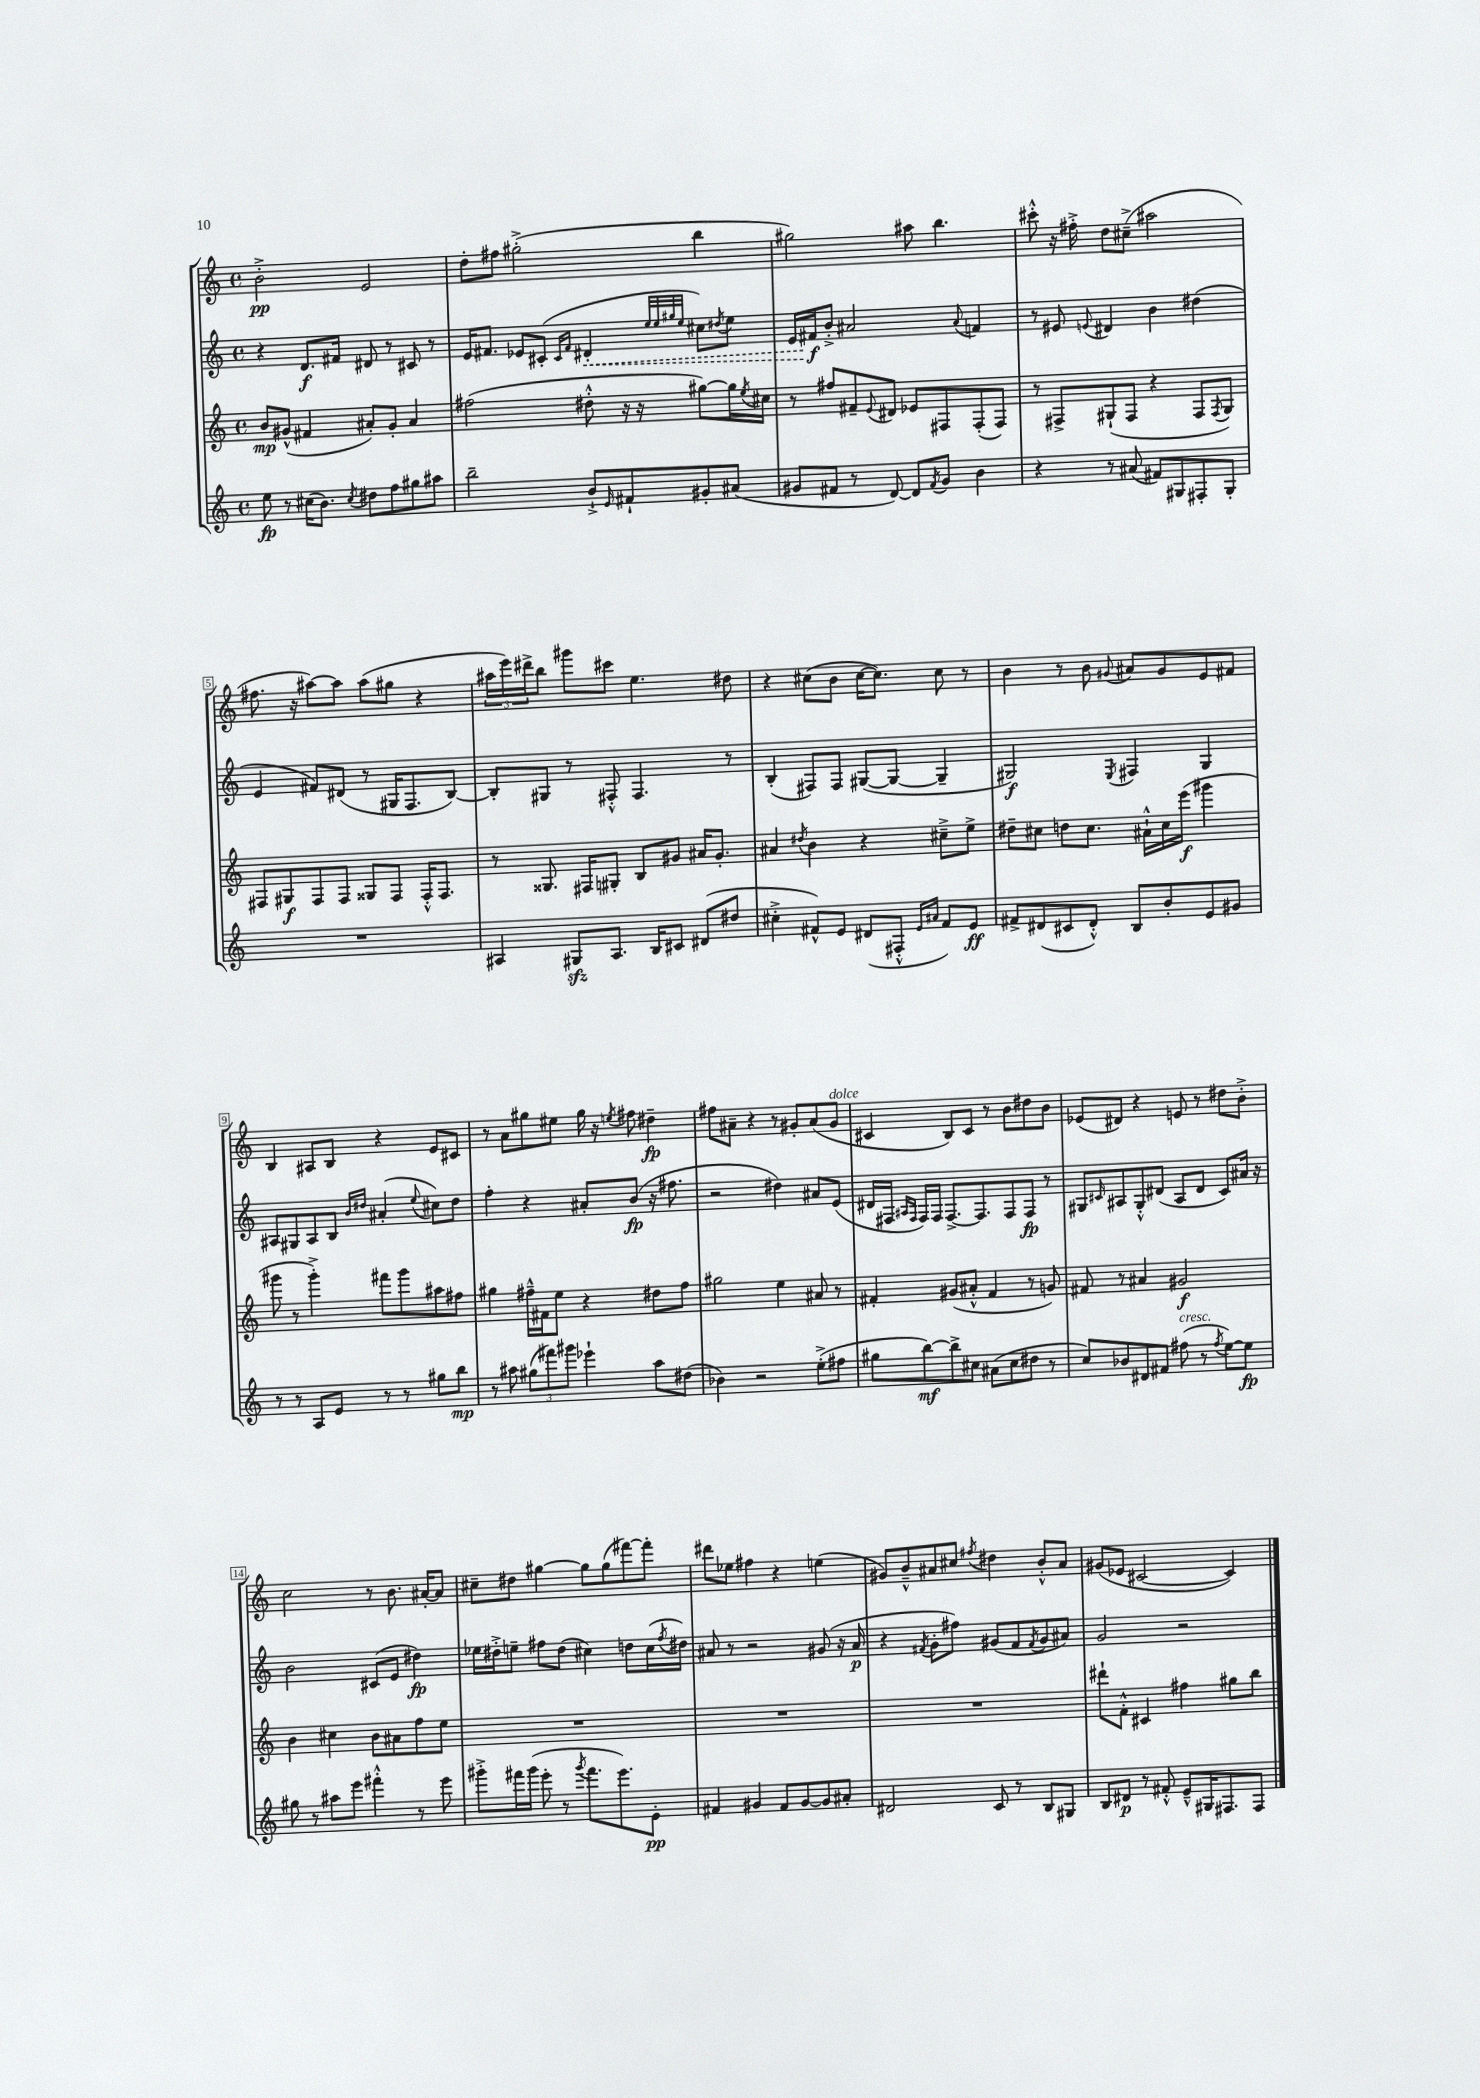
<<
\new StaffGroup <<
\new Staff = "s0" {
    \clef treble \key c \major \defaultTimeSignature \time 4/4
    b'2-.->\pp e'2 |
    d''8-. fis''8 gis''2-.->( b''4 |
    gis''2) ais''8 b''4. |
    cis'''8-.-^ r16 fis''16-.-> d''8 cis''8--->( ais''2 |
    fis''8. r16 ais''8~) ais''8 ais''8( gis''8 r4 |
    \tuplet 3/2 { ais''16 e'''16) dis'''16-> } b''8 gis'''8 cis'''8 e''4. dis''8 |
    r4 cis''8( b'8 cis''16~ cis''8.) cis''8 r8 |
    b'4 r8 b'8 \appoggiatura { gis'8 } ais'8 gis'8 e'8 fis'8 |
    b4 ais8 b8 r4 e'8 cis'8 |
    r8 a'8 gis''8 eis''8 gis''16 r16 \acciaccatura { e''8 } fis''8 dis''4--\fp |
    fis''8 ais'8-- r4 r8 gis'8-. ais'8( gis'8^\markup { \italic "dolce" } |
    cis'4 b8) cis'8 r8 b'8 dis''8 b'8 |
    ees'8( dis'8) r4 e'8 r8 dis''8 b'8-.-> |
    c''2 r8 b'8. ais'16~-. ais'8 |
    cis''8-- dis''8 gis''4~ gis''8 gis''8( fis'''8~) fis'''8-. |
    dis'''8 ees''8 fis''4 r4 e''4( |
    gis'8) b'8---^ ais'8 cis''8 \acciaccatura { fis''8 } dis''4 b'8-.-^ ais'8 |
    gis'8( ees'8 cis'2~ cis'4) \bar "|." |
}
\new Staff = "s1" {
    \clef treble \key c \major \defaultTimeSignature \time 4/4
    r4 d'8.\f fis'16 dis'8 r8 cis'8 r8 |
    e'16 fis'8. ees'8 cis'8-.( \grace { cis'16 fis'16 } \once \override Hairpin.style = #'dashed-line dis'4-.\< \grace { e''32 e''32 gis''32 e''32 } cis''8) \acciaccatura { dis''8 } e''8 |
    e'16 fis'16\f\! b'8-.-> ais'2 \appoggiatura { ais'8 } f'4 |
    r8 eis'8 \appoggiatura { e'8 } dis'4 b'4 dis''4( |
    e'4 fis'8) dis'8( r8 gis16 f8. b8~) |
    b8-. gis8 r8 fis8-.-^ fis4. r8 |
    b4-.( fis8) fis8 gis8~( gis8~ gis4-- |
    gis2\f) \acciaccatura { e8 } fis4 gis4 |
    ais8 gis8 ais8 b8 \grace { b'16 dis''16 } ais'4-.( \appoggiatura { e''8 } cis''8) dis''8 |
    f''4-. r4 ais'8-. b'8\fp( r16 fis''8. |
    r2 dis''4) ais'8 e'8( |
    dis'16 fis16 \grace { ais16 fis16 } fis16) fis16 fis8.~-> fis8. fis8 fis8\fp r8 |
    gis8 \grace { cis'16 } ais8 gis8-.-^ dis'8( ais8 dis'8 cis'8) ais'16 r16 |
    b'2 cis'8( e'8 dis''4\fp) |
    ees''16 dis''16-.-> e''8-- fis''8 dis''8( cis''4) d''8 cis''16( \acciaccatura { fis''8 } dis''16) |
    ais'8 r8 r2 gis'8( r16 ais'16\p |
    r4 \acciaccatura { fis'8 } g'8-. fis''8) gis'8( fis'8 \acciaccatura { fis'8 } gis'8 ais'8) |
    g'2 r2 \bar "|." |
}
\new Staff = "s2" {
    \clef treble \key c \major \defaultTimeSignature \time 4/4
    b'8\mp gis'8-^( fis'4 ais'8-.) gis'8-. ais'4 |
    fis''2( dis''8-.-^ r16 r16 gis''8~) gis''16 \acciaccatura { e''8 } cis''16 |
    r8 fis''8 fis'8-- \appoggiatura { e'8 } dis'8 ees'8 fis8 fis8-.( fis8) |
    r8 fis8-> gis8-!( fis8 r4 fis8 \acciaccatura { fis8 } gis8) |
    fis8 gis8\f fis8 fis8 gisis8 fis8 fis16-.-^ fis8. |
    r8 gisis8. fis16 gis8-. b8 gis'8 ais'16 gis'8.-. |
    ais'4 \acciaccatura { dis''8 } b'4 r4 cis''8---> e''8-> |
    dis''8-- cis''8 d''8 cis''8. ais'16-!-^ cis''16 e'''16\f( gis'''4 |
    gis'''8 r8 gis'''4-.->) fis'''8 gis'''8 ais''8 fis''8 |
    gis''4 fis''16---^ fis'16 e''8 r4 dis''8 fis''8 |
    gis''2 e''4 ais'8 r8 |
    fis'4-. gis'8( ais'8-.-^ fis'4 r8 g'8) |
    fis'8 r8 ais'4 gis'2\f |
    b'4 cis''4 b'8 ais'8 f''8 e''8 |
    R1 |
    R1 |
    R1 |
    dis'''8-! f'8-.-^ cis'4 fis''4 gis''8 b''8 \bar "|." |
}
\new Staff = "s3" {
    \clef treble \key c \major \defaultTimeSignature \time 4/4
    e''8\fp r8 cis''16( b'8.) \acciaccatura { cis''8 } dis''8 f''8 gis''8 ais''8 |
    b''2-- b'8-!-> \grace { e'16 } fis'8-! gis'8-. ais'8( |
    gis'8 fis'8 r8 d'8~) d'8 \acciaccatura { fis'8 } gis'8 b'4 |
    r4 r8 ais'8( fis'8) gis8 fis8-. gis8-. |
    R1 |
    ais4 gis8\sfz ais8. b16 cis'8 dis'8( dis''8 |
    cis''4-.-> fis'8-^) e'8 dis'8( fis8-.-^ \grace { e'16 ais'16 } fis'8) e'8\ff |
    fis'8-> dis'8( cis'8 dis'8-.-^) b8 b'8-. e'8 gis'8 |
    r8 r8 a8 e'8 r8 r8 gis''8 b''8\mp |
    r8 ais''8 \tuplet 3/2 { gis''8( fis'''8) gis'''8 } ees'''4-! ais''8 dis''8( |
    bes'4) r2 e''8-.->( fis''8 |
    gis''8 b''8~\mf) b''8-> cis''8 ais'8( cis''8 dis''8 r8 |
    c''8) bes'8 dis'8 fis'8 fis''8^\markup { \italic "cresc." }( r8 \acciaccatura { fis''8 } e''8~) e''8\fp |
    gis''8 r8 ais''8 e'''8 fis'''4-.-^ r8 e'''8 |
    gis'''8-.-> fis'''16 gis'''16( e'''8-. r8 \acciaccatura { gis'''8 } fis'''8. e'''8.) e'8-.\pp |
    fis'4 gis'4 fis'8 gis'8~ gis'8 ais'8-. |
    dis'2 c'8 r8 b8 gis8 |
    b8 dis'8\p r8 fis'8-.-^ e'8---^ gis16 fis8. fis8 \bar "|." |
}
>>
>>
\layout { \context { \Score \override BarNumber.stencil = #(make-stencil-boxer 0.1 0.3 ly:text-interface::print) } }
